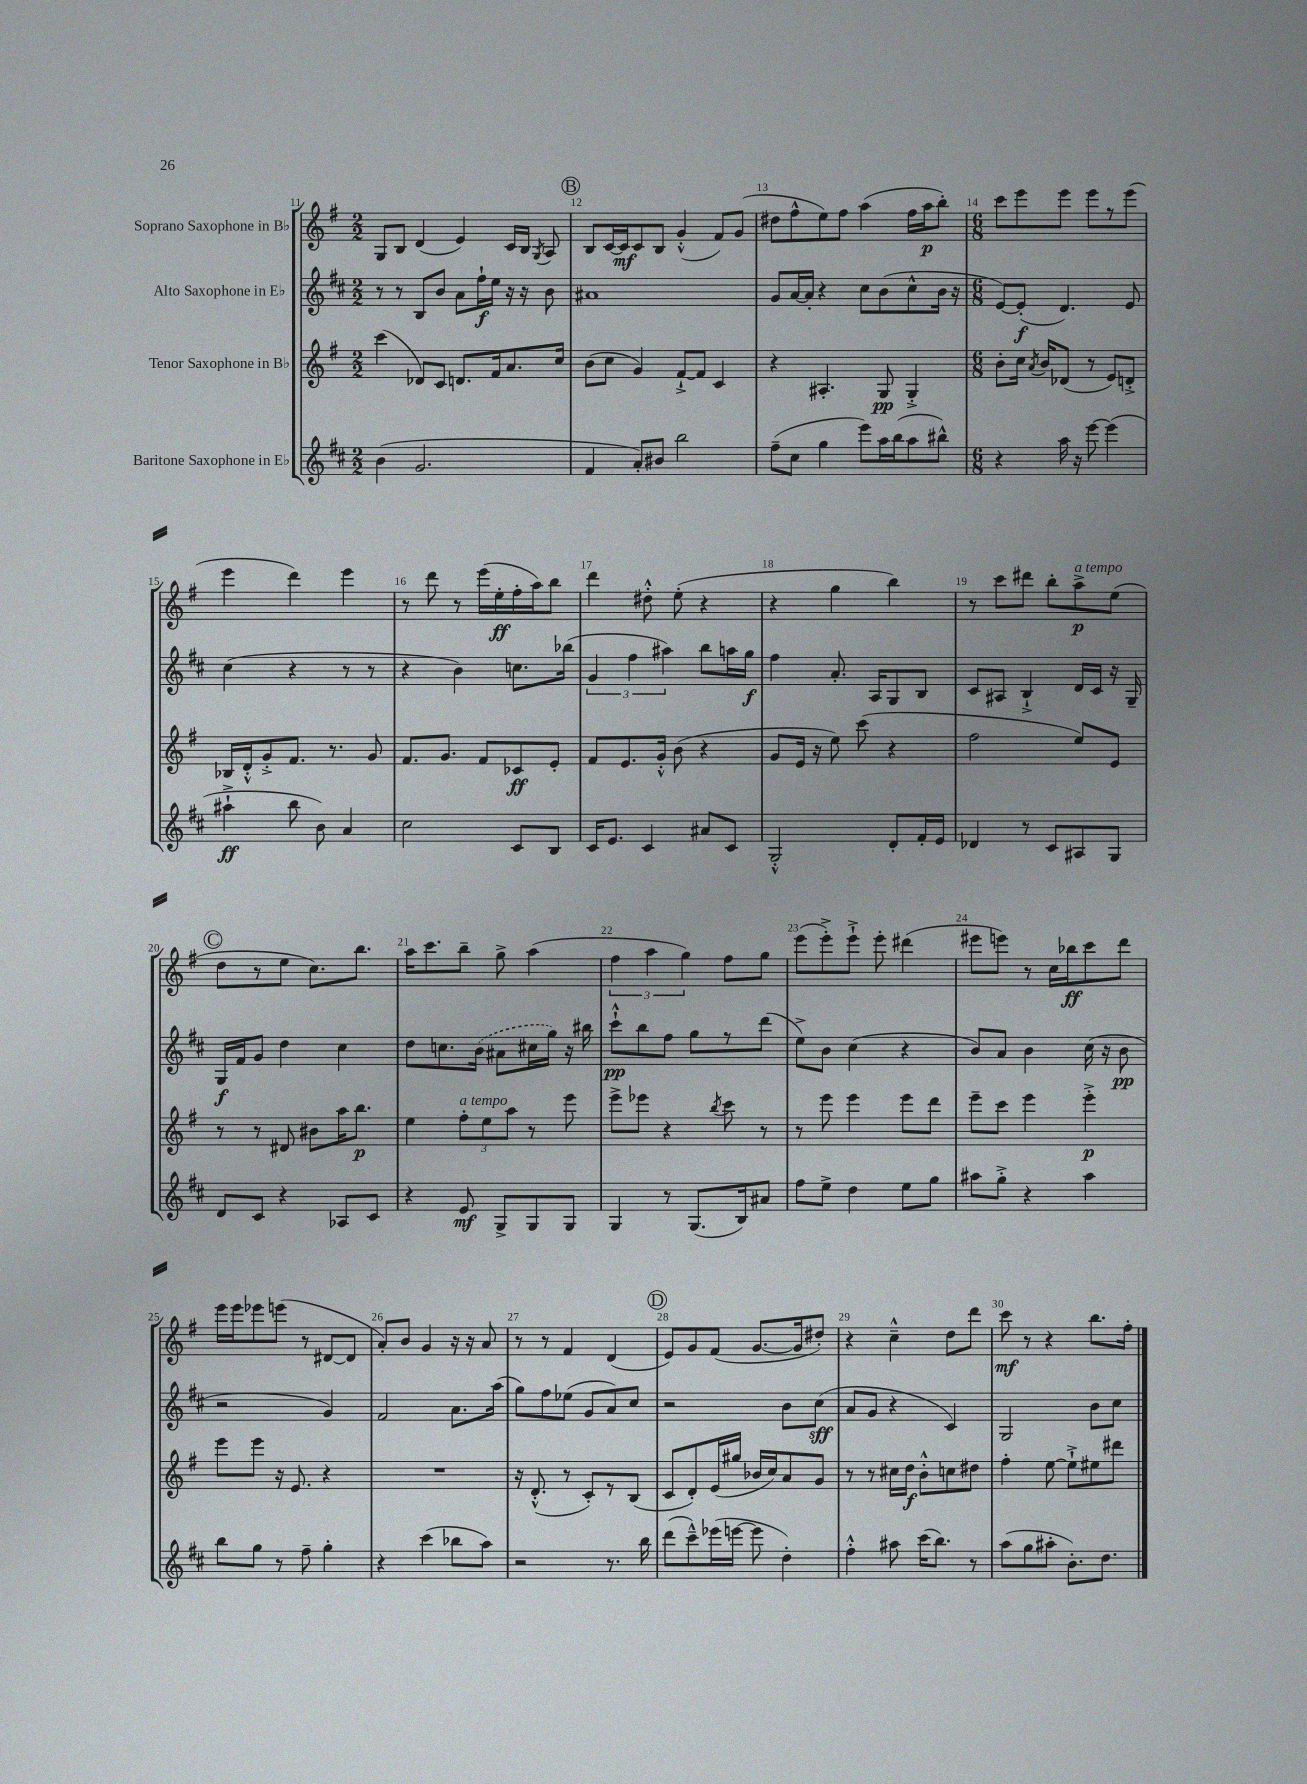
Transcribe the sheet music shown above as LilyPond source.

<<
\new StaffGroup <<
\new Staff = "s0" \with { instrumentName = "Soprano Saxophone in Bb" } {
    \clef treble \key g \major \numericTimeSignature \time 2/2
    \autoBeamOff g8[ b8] d'4( e'4) c'16[ b16] \acciaccatura { g8 } a8 |
    \mark \markup { \circle "B" } b8[ c'16~ c'16\mf c'8 b8] g'4-.-^( fis'8[) g'8]( |
    dis''8[ fis''8-^ e''8) fis''8] a''4( fis''16[ a''16\p b''8]-.) |
    \numericTimeSignature \time 6/8 c'''8[ e'''8 e'''8] e'''8[ r8 e'''8]( |
    e'''4 d'''4) e'''4 |
    r8 d'''8 r8 e'''16[( e''16-.\ff fis''16-. a''16) b''8] |
    d'''4 dis''8-.-^ e''8-.( r4 |
    r4 g''4 b''4) |
    r8 c'''8[ dis'''8] b''8[-. a''8->\p^\markup { \italic "a tempo" } e''8]( |
    \mark \markup { \circle "C" } d''8[ r8 e''8] c''8.[) b''8.] |
    a''16[ c'''8. b''8]-- g''8-> a''4( |
    \tuplet 3/2 { fis''4 a''4 g''4) } fis''8[ g''8] |
    e'''8[( e'''8-.->) e'''8]-!-> e'''8-. dis'''4( |
    eis'''8[ e'''8]) r8 c''16[ bes''16\ff c'''8 d'''8] |
    e'''16[ e'''16 ees'''8 e'''8]( r8 dis'8[~ dis'8] |
    a'8[-.) b'8] g'4 r16 r16 a'8 |
    r8 r8 fis'4 d'4( |
    \mark \markup { \circle "D" } e'8[) g'8 fis'8]( g'8.[~ g'16 dis''8]-.) |
    r4 c''4---^ d''8[ d'''8] |
    c'''8\mf r8 r4 b''8.[ fis''16]-. \bar "|." |
}
\new Staff = "s1" \with { instrumentName = "Alto Saxophone in Eb" } {
    \clef treble \key d \major \numericTimeSignature \time 2/2
    \autoBeamOff r8 r8 b8[ b'8] a'8[ fis''16-!\f e''16] r16 r16 b'8 |
    \mark \markup { \circle "B" } ais'1 |
    g'8[ a'16~ a'16]-. r4 cis''8[ b'8( cis''8-^ b'16] r16 |
    \numericTimeSignature \time 6/8 e'8[~) e'8]-.\f( d'4.) e'8 |
    cis''4( r4 r8 r8 |
    r4 b'4) c''8.[ bes''16]( |
    \tuplet 3/2 { g'4 fis''4 ais''4) } b''8[ a''16 g''16]\f |
    fis''4 a'8.-. a16[ g8 b8] |
    cis'8[ ais8] b4-!-> d'16[ cis'16] r16 g16-- |
    \mark \markup { \circle "C" } g16[\f fis'16 g'8] d''4 cis''4 |
    d''8[ c''8. \once \slurDashed b'16]( ais'8[ cis''16 g''16]) r16 bis''16 |
    cis'''8[-!-^\pp b''8 fis''8] g''8[ r8 d'''8]( |
    e''8[->) b'8] cis''4( r4 |
    b'8[) a'8] b'4 cis''16( r16 b'8\pp |
    r2 g'4) |
    fis'2 a'8.[ a''16]( |
    g''8[) fis''8 ees''8]( g'8[ a'8) cis''8] |
    \mark \markup { \circle "D" } r2 b'8[ cis''8]\sff( |
    a'8[ g'8] r4 cis'4) |
    g2 b'8[ cis''8] \bar "|." |
}
\new Staff = "s2" \with { instrumentName = "Tenor Saxophone in Bb" } {
    \clef treble \key g \major \numericTimeSignature \time 2/2
    \autoBeamOff c'''4( des'8[) c'8] d'8.[ fis'16 a'8. c''16] |
    \mark \markup { \circle "B" } b'8[( c''8] g'4) fis'8[~-!-> fis'8] c'4 |
    r4 ais4.-. g8\pp g4-.-> |
    \numericTimeSignature \time 6/8 b'8[-. c''16] \acciaccatura { a'8 } b'16[ des'8]( r8 e'8[) d'8]-.-> |
    bes16[ d'16-.-^ g'8-.-> fis'8.] r8. g'8 |
    fis'8.[ g'8.] fis'8[ ces'8\ff e'8]-. |
    fis'8[ e'8. g'16]-.-^ b'8( r4 |
    g'8[ e'16] r16 e''8) c'''8( r4 |
    fis''2 e''8[) e'8] |
    \mark \markup { \circle "C" } r8 r8 dis'8 bis'8[ a''16 b''8.]\p |
    e''4 \tuplet 3/2 { fis''8[-.^\markup { \italic "a tempo" } e''8 a''8] } r8 e'''8 |
    e'''8[-> ees'''8] r4 \acciaccatura { b''8 } c'''8 r8 |
    r8 e'''8 e'''4 e'''8[ d'''8] |
    e'''8[-- c'''8] e'''4 e'''4-.->\p |
    e'''8[ e'''8] r16 e'8. r4 |
    R2. |
    r16 d'8.-.-^( r8 c'8[-.) r8 b8]( |
    \mark \markup { \circle "D" } c'8[ d'8-.) e'16( gis''16] bes'16[ c''16) a'8 g'8] |
    r8 r8 cis''16[ d''16]\f b'8[-.-^ c''8 dis''8] |
    fis''4-. e''8~ e''8[-!-> eis''8 dis'''8] \bar "|." |
}
\new Staff = "s3" \with { instrumentName = "Baritone Saxophone in Eb" } {
    \clef treble \key d \major \numericTimeSignature \time 2/2
    \autoBeamOff b'4( g'2. |
    \mark \markup { \circle "B" } fis'4 a'8[-.) bis'8] b''2 |
    fis''8[--( cis''8] g''4 e'''8[) a''16 b''16( a''8 bis''8]-^) |
    \numericTimeSignature \time 6/8 r4 a''16 r16 e'''8~ e'''4( |
    ais''4-!->\ff b''8 b'8) a'4 |
    cis''2 cis'8[ b8] |
    cis'16[ e'8.] cis'4 ais'8[ cis'8] |
    g2-.-^ d'8[-. fis'16-. e'16] |
    des'4 r8 cis'8[ ais8 g8] |
    \mark \markup { \circle "C" } d'8[ cis'8] r4 aes8[ cis'8] |
    r4 e'8\mf g8[-> g8 g8] |
    g4 r8 g8.[( b16) ais'8] |
    fis''8[ e''8]-> d''4 e''8[ g''8] |
    ais''8[ g''8]-.-> r4 ais''4 |
    b''8[ g''8] r8 fis''8-- g''4-. |
    r4 cis'''4( bes''8[ a''8]) |
    r2 r8. b''16 |
    \mark \markup { \circle "D" } d'''8[( cis'''8---^) ees'''16( e'''16]~ e'''8 d''4-.) |
    fis''4-.-^ ais''8 cis'''16[( b''8.]) r8 |
    a''8[( g''8 ais''8]-. b'8.[-.) d''8.] \bar "|." |
}
>>
>>
\layout { \context { \Score currentBarNumber = #11 \override BarNumber.break-visibility = ##(#f #t #t) barNumberVisibility = #all-bar-numbers-visible } }
